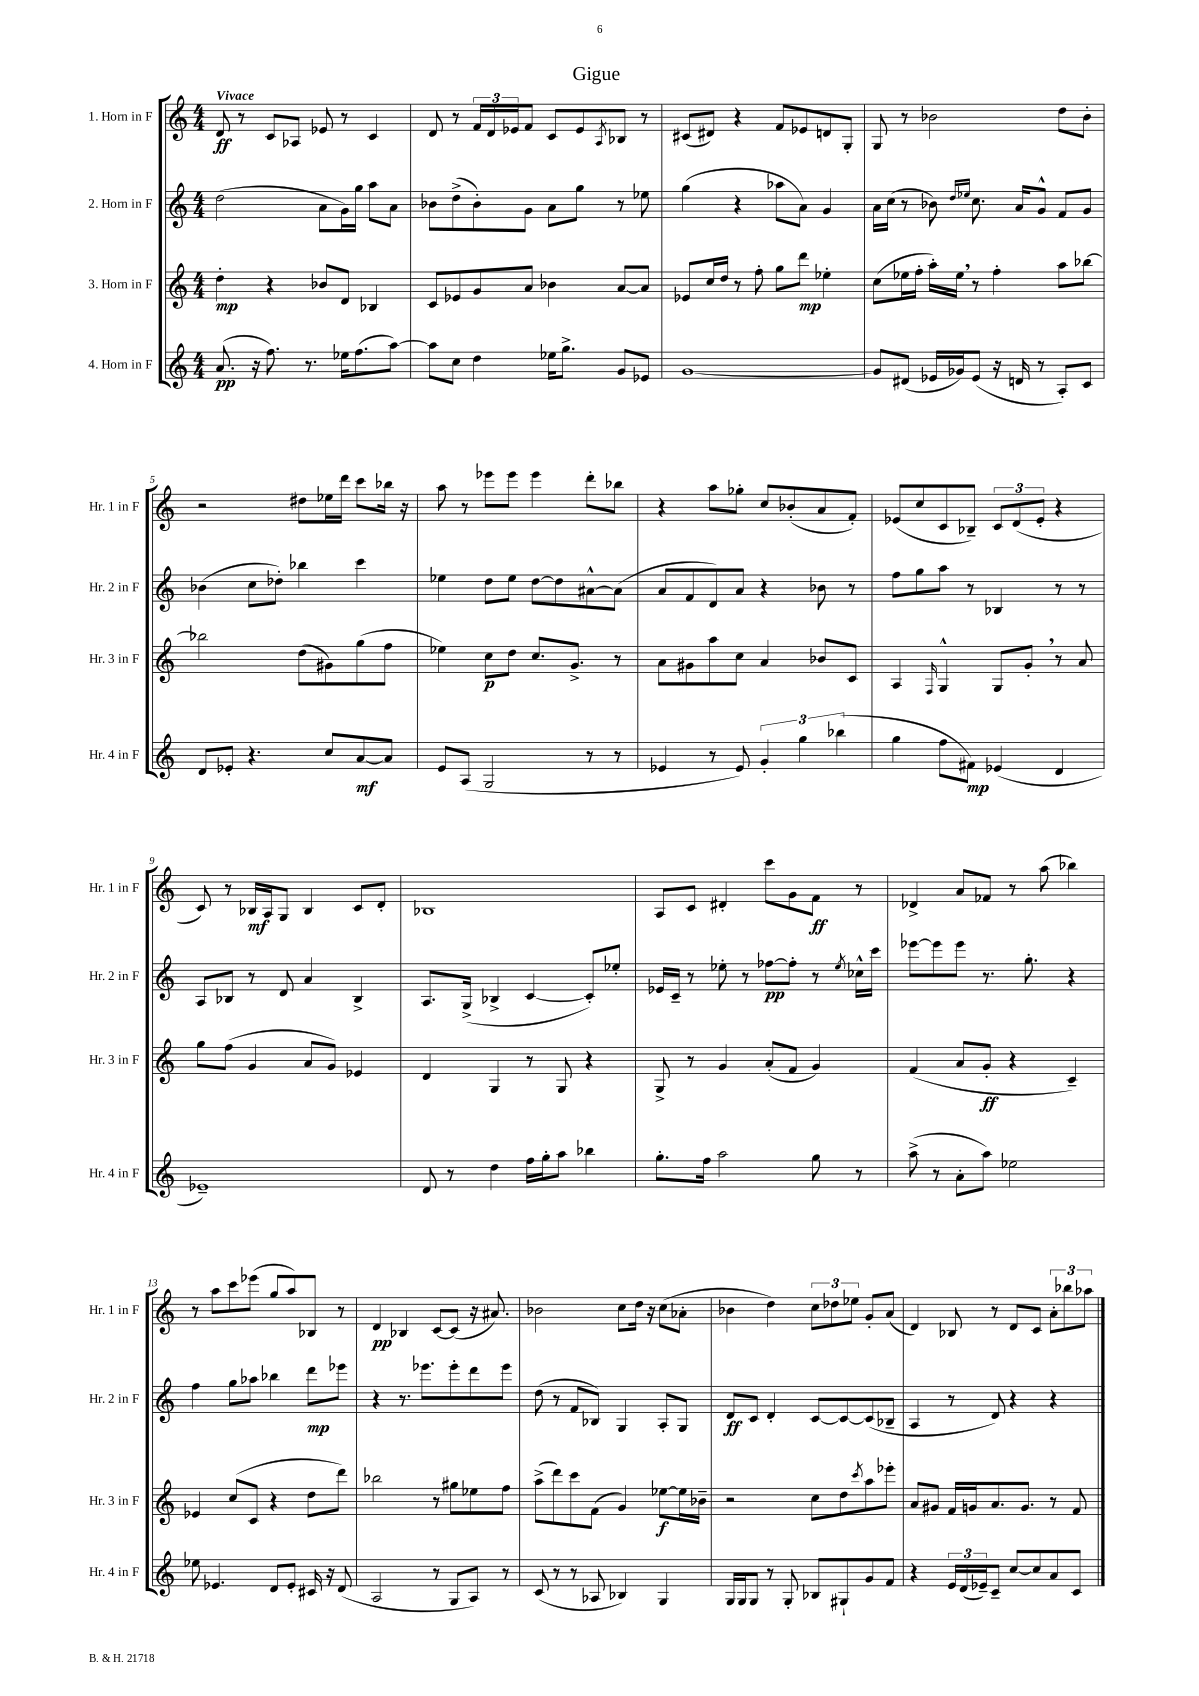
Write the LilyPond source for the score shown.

\header { title = "Gigue" }
<<
\new StaffGroup <<
\new Staff = "s0" \with { instrumentName = "1. Horn in F" shortInstrumentName = "Hr. 1 in F" } {
    \clef treble \key c \major \numericTimeSignature \time 4/4 \tempo "Vivace"
    d'8\ff r8 c'8 aes8 ees'8 r8 c'4 |
    d'8 r8 \tuplet 3/2 { f'16 d'16 ees'16 } f'8 c'8 ees'8 \acciaccatura { a8 } bes8 r8 |
    cis'8( dis'8) r4 f'8 ees'8 d'8 g8-. |
    g8 r8 bes'2 d''8 bes'8-. |
    r2 dis''8 ees''16 d'''16 c'''8 bes''16 r16 |
    a''8 r8 ees'''8 ees'''8 ees'''4 d'''8-. bes''8 |
    r4 a''8 ges''8-. c''8 bes'8-.( a'8 f'8-.) |
    ees'8( c''8 c'8 bes8--) \tuplet 3/2 { c'8 d'8( ees'8-. } r4 |
    c'8) r8 bes16\mf a16 g8 bes4 c'8 d'8-. |
    bes1 |
    a8 c'8 dis'4-. c'''8 g'8 f'8\ff r8 |
    des'4-> a'8 fes'8 r8 a''8( bes''4) |
    r8 a''8 c'''8 ees'''8( g''8 a''8) bes8 r8 |
    d'4\pp bes4 c'8~ c'8( r16 ais'8.) |
    bes'2 c''8 d''16 r16 c''8( aes'8-. |
    bes'4 d''4) \tuplet 3/2 { c''8 des''8 ees''8 } g'8-. a'8( |
    d'4) bes8 r8 d'8 c'8 \tuplet 3/2 { a'8-. bes''8 aes''8 } \bar "|." |
}
\new Staff = "s1" \with { instrumentName = "2. Horn in F" shortInstrumentName = "Hr. 2 in F" } {
    \clef treble \key c \major \numericTimeSignature \time 4/4
    d''2( a'8 g'16) g''16 a''8 a'8 |
    bes'8 d''8->( bes'8-.) g'8 a'8 g''8 r8 ees''8 |
    g''4( r4 aes''8 a'8) g'4 |
    a'16 c''16( r8 bes'8) \grace { d''16 ees''16 } c''8. a'16 g'8-^ f'8 g'8 |
    bes'4( c''8 des''8-.) bes''4 c'''4 |
    ees''4 d''8 ees''8 d''8~ d''8 ais'8~-^ ais'8( |
    a'8 f'8 d'8) a'8 r4 bes'8 r8 |
    f''8 g''8 a''8 r8 bes4 r8 r8 |
    a8 bes8 r8 d'8 a'4 bes4-> |
    a8. g16->( bes4-> c'4~ c'8-.) ees''8-. |
    ees'16 c'16-- r8 ees''8-. r8 fes''8~\pp fes''8-. r8 \acciaccatura { ees''8 } ces''16-^ c'''16 |
    ees'''8~ ees'''8 ees'''8 r8. g''8.-. r4 |
    f''4 g''8 aes''8 bes''4 d'''8\mp ees'''8 |
    r4 r8. ees'''8. ees'''8-. d'''8 ees'''8 |
    d''8( r8 f'8 bes8) g4 a8-. g8 |
    d'8\ff c'8 d'4-. c'8~ c'8~ c'8( bes8-- |
    a4 r8 d'8) r4 r4 \bar "|." |
}
\new Staff = "s2" \with { instrumentName = "3. Horn in F" shortInstrumentName = "Hr. 3 in F" } {
    \clef treble \key c \major \numericTimeSignature \time 4/4
    d''4-.\mp r4 bes'8 d'8 bes4 |
    c'8 ees'8 g'8 a'8 bes'4 a'8~ a'8 |
    ees'8 c''16 d''16 r8 f''8-. g''8 d'''8\mp ees''4-. |
    c''8( ees''16 f''16-. a''16-.) ees''16 \breathe r8 f''4-. a''8 bes''8~ |
    bes''2 d''8( gis'8) g''8( f''8 |
    ees''4) c''8\p d''8 c''8. g'8.-> r8 |
    a'8 gis'8 a''8 c''8 a'4 bes'8 c'8 |
    a4 \grace { f16 } g4-^ g8 g'8-. \breathe r8 a'8 |
    g''8 f''8( g'4 a'8 g'8) ees'4 |
    d'4 g4 r8 g8 r4 |
    g8-> r8 g'4 a'8-.( f'8 g'4) |
    f'4( a'8 g'8-.\ff r4 c'4--) |
    ees'4 c''8( c'8 r4 d''8 d'''8) |
    bes''2 r8 gis''8 ees''8 f''8 |
    a''8->( d'''8) c'''8 f'8( g'4) ees''8~\f ees''16 bes'16-- |
    r2 c''8 d''8 \acciaccatura { c'''8 } a''8 ees'''8-. |
    a'8 gis'8 f'16 g'16 a'8. g'8. r8 f'8 \bar "|." |
}
\new Staff = "s3" \with { instrumentName = "4. Horn in F" shortInstrumentName = "Hr. 4 in F" } {
    \clef treble \key c \major \numericTimeSignature \time 4/4
    a'8.\pp( r16 f''8.) r8. ees''16 f''8.( a''8~) |
    a''8 c''8 d''4 ees''16 g''8.-> g'8 ees'8 |
    g'1~ |
    g'8 dis'8( ees'16 ges'16) ees'8( r16 d'16 r8 a8-.) c'8 |
    d'8 ees'8-. r4. c''8 a'8~\mf a'8 |
    e'8 a8( g2 r8 r8 |
    ees'4 r8 ees'8) \tuplet 3/2 { g'4-. g''4 bes''4( } |
    g''4 f''8 fis'8\mp) ees'4( d'4 |
    ees'1--) |
    d'8 r8 d''4 f''16 g''16-. a''8 bes''4 |
    g''8.-. f''16 a''2 g''8 r8 |
    a''8->( r8 a'8-. a''8) ees''2 |
    ees''8 ees'4. d'8 ees'8-. cis'16 r16 d'8( |
    a2 r8 g8 a8) r8 |
    c'8( r8 r8 aes8 bes4) g4 |
    g16 g16 g8 r8 g8-. bes8 gis8-! g'8 f'8 |
    r4 \tuplet 3/2 { e'16 d'16( ees'16--) } c'8-- c''8~ c''8 a'8 c'8 \bar "|." |
}
>>
>>
